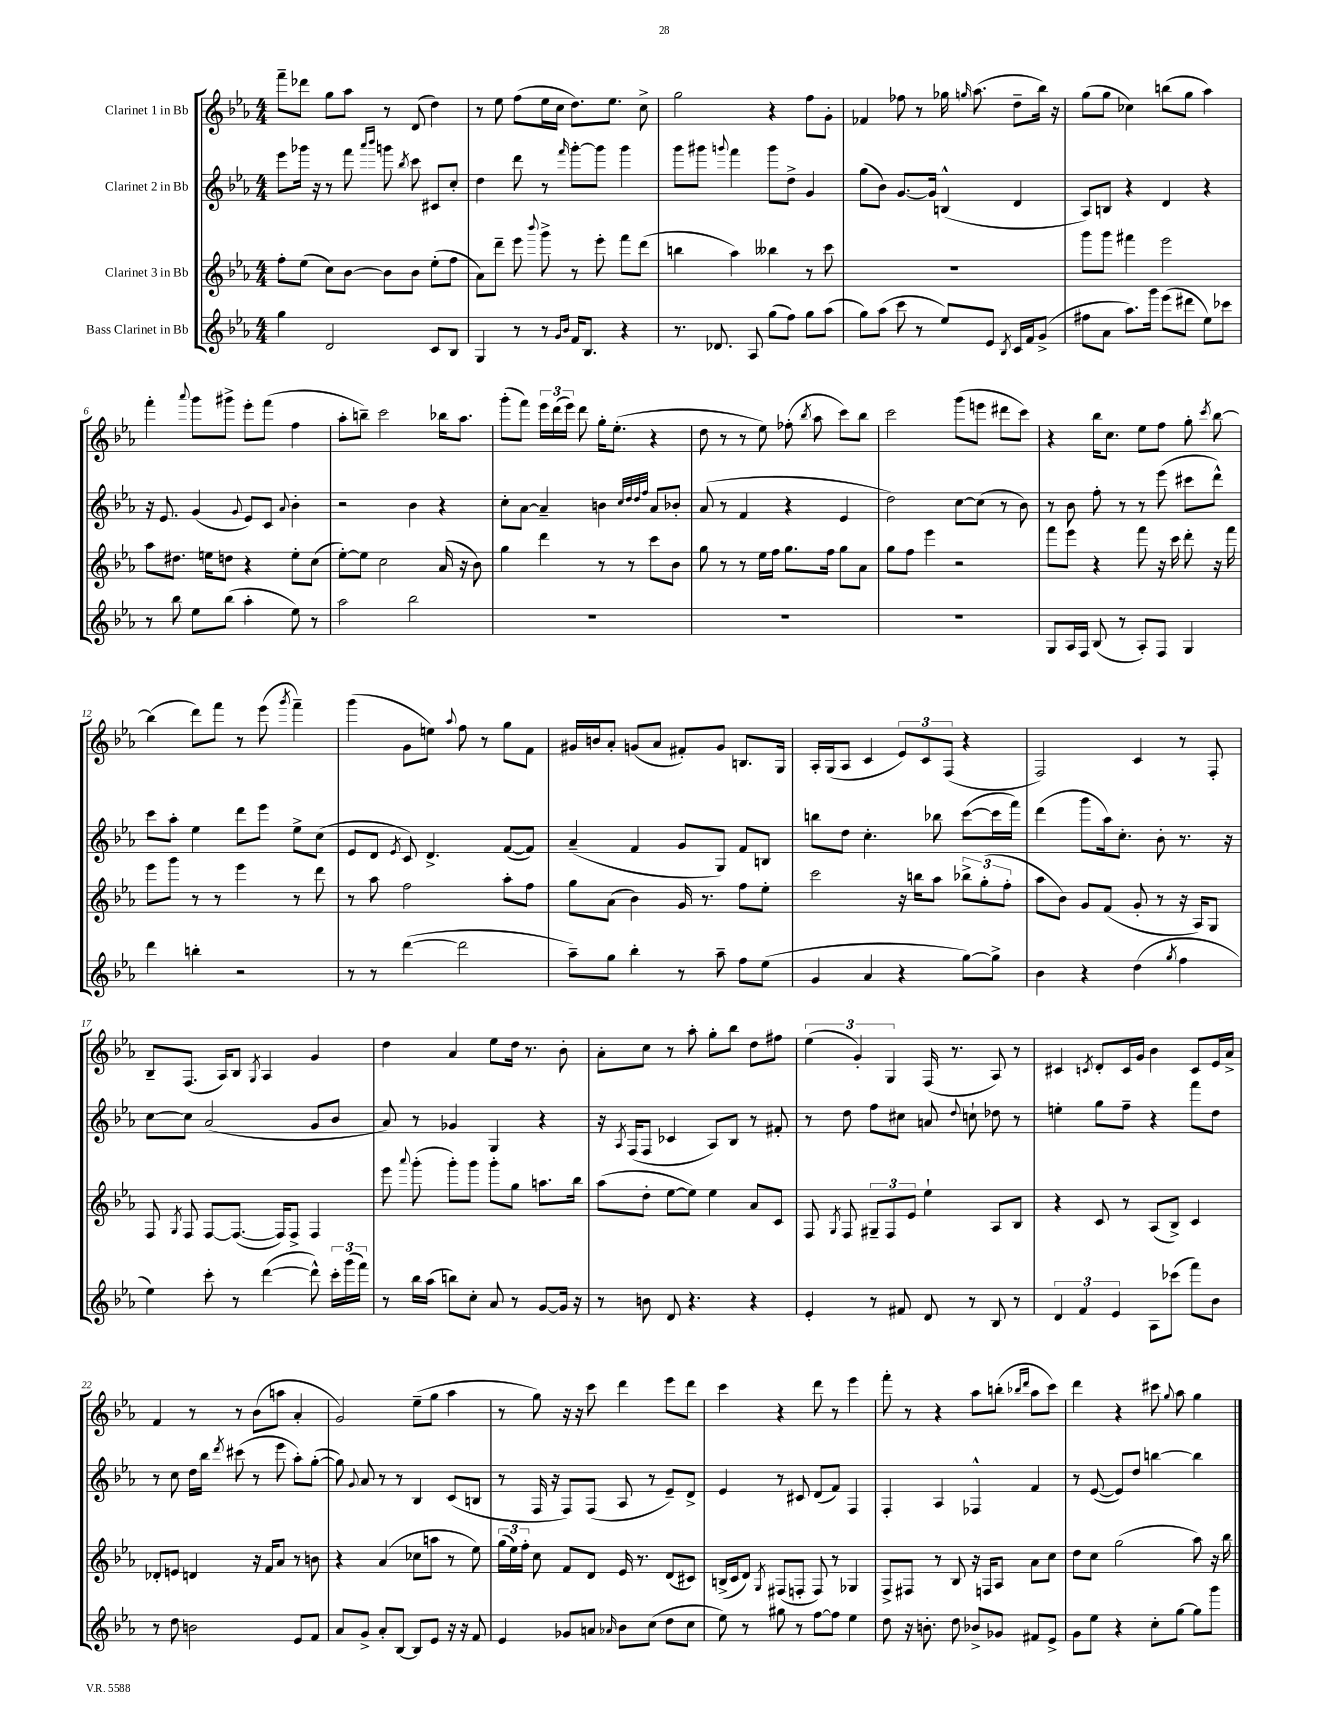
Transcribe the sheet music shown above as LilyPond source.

<<
\new StaffGroup <<
\new Staff = "s0" \with { instrumentName = "Clarinet 1 in Bb" } {
    \clef treble \key ees \major \numericTimeSignature \time 4/4
    \autoBeamOff f'''8[-- des'''8] g''8[ aes''8] r8 d'8( d''4) |
    r8 ees''8 f''8[( ees''16 c''16] d''8.[) ees''8.] c''8-> |
    g''2 r4 f''8[ g'8]-. |
    fes'4 fes''8 r8 ges''16 \grace { g''16 } aes''8.( d''8[-- bes''16]) r16 |
    g''8[( g''8] ces''4) b''8[( g''8] aes''4) |
    f'''4-. \appoggiatura { aes'''8 } g'''8[ gis'''8]-> ees'''8[-. f'''8]( f''4 |
    aes''8[-. b''8]--) c'''2 bes''16[ aes''8.] |
    g'''8[-.( f'''8]) \tuplet 3/2 { ees'''16[ d'''16( ees'''16]) } d'''8 g''16[-. ees''8.]-.( r4 |
    d''8 r8 r8 ees''8) fes''8-.( \acciaccatura { bes''8 } aes''8 c'''8[) bes''8] |
    c'''2 g'''8[( e'''8] dis'''8[ c'''8]) |
    r4 bes''16[ c''8.] ees''8[ f''8] g''8-. \acciaccatura { c'''8 } bes''8~ |
    bes''4( d'''8[) f'''8] r8 ees'''8( \acciaccatura { g'''8 } f'''4--) |
    g'''4( g'8[ e''8]) \appoggiatura { aes''8 } f''8 r8 g''8[ f'8] |
    gis'16[ b'16 aes'8]-. g'8[( aes'8] fis'8[-.) g'8] b8.[ g16] |
    aes16[-. g16( aes8] c'4 \tuplet 3/2 { ees'8[) c'8 f8]( } r4 |
    f2) c'4 r8 f8-. |
    bes8[-- f8.]( aes16[) bes8] \acciaccatura { g8 } aes4 g'4 |
    d''4 aes'4 ees''8[ d''16] r8. bes'8-. |
    aes'8[-. c''8] r8 aes''8-. g''8[-. bes''8] d''8[ fis''8] |
    \tuplet 3/2 { ees''4( g'4-.) g4 } f16( r8. aes8) r8 |
    cis'4 \acciaccatura { c'8 } d'8[-. c'16 g'16] bes'4 c'8[ ees'16 aes'16]-> |
    f'4 r8 r8 bes'8[( a''8] aes'4-. |
    g'2) ees''8[--( g''8] aes''4 |
    r8 g''8) r16 r16 c'''8 d'''4 ees'''8[ d'''8] |
    c'''4 r4 d'''8 r8 ees'''4 |
    f'''8-. r8 r4 aes''8[ b''8]-.( \grace { bes''16[ d'''16] } aes''8[ c'''8]) |
    d'''4 r4 cis'''8 \appoggiatura { g''8 } aes''8 g''4 \bar "|." |
}
\new Staff = "s1" \with { instrumentName = "Clarinet 2 in Bb" } {
    \clef treble \key ees \major \numericTimeSignature \time 4/4
    \autoBeamOff ees'''8[ ges'''16] r16 r8 f'''8 \grace { aes'''16[ bes'''16] } g'''8 \acciaccatura { bes''8 } c'''8 cis'8[ c''8]-. |
    d''4 d'''8 r8 \grace { f'''16 } g'''8[~-. g'''8] g'''4 |
    g'''8[ gis'''8] \appoggiatura { g'''8 } f'''4 g'''8[ d''8]-> g'4 |
    g''8[( bes'8]) g'8.[~ g'16] b4-^( d'4 |
    aes8[) b8] r4 d'4 r4 |
    r16 ees'8. g'4( \appoggiatura { g'8 } ees'8[) c'8] \appoggiatura { aes'8 } bes'4-. |
    r2 bes'4 r4 |
    c''8[-. aes'8]~ aes'4-- b'4 \grace { c''32[ d''32 d''32 f''32] } aes'8[ bes'8]-. |
    aes'8( r8 f'4 r4 ees'4 |
    d''2) c''8[~ c''8]( r8 bes'8) |
    r8 bes'8 f''8-. r8 r8 ees'''8( cis'''8[ d'''8]-^) |
    c'''8[ aes''8]-. ees''4 d'''8[ ees'''8] ees''8[-> c''8]( |
    ees'8[ d'8] \acciaccatura { ees'8 } c'8) d'4.-> f'8[~( f'8]) |
    aes'4--( f'4 g'8[ g8]) f'8[ b8] |
    b''8[ d''8] c''4.-. bes''8 c'''8[~( c'''16 f'''16]) |
    d'''4( g'''8[ aes''16) c''8.]-. bes'8-. r8. r16 |
    c''8[~ c''8] aes'2( g'8[ bes'8] |
    aes'8) r8 ges'4 g4 r4 |
    r16 \acciaccatura { aes8 } f16[( f8] ces'4 aes8[) bes8] r8 fis'8-. |
    r8 d''8 f''8[ cis''8] a'8 \appoggiatura { d''8 } c''8-! des''8 r8 |
    e''4-. g''8[ f''8]-- r4 f'''8[ d''8] |
    r8 c''8 d''16[ bes''16] \acciaccatura { d'''8 } cis'''8( r8 ees'''8 aes''8[-.) g''8]~-.( |
    g''8) \appoggiatura { g'8 } aes'8 r8 r8 bes4 c'8[( b8] |
    r8 f16 r16 f8[) f8]( aes8 r8 ees'8[--) d'8]-> |
    ees'4 r8 cis'8 d'8[( f'8]) f4 |
    f4-. aes4 fes4-^ f'4 |
    r8 ees'8~( ees'8[) d''8] b''4~ b''4 \bar "|." |
}
\new Staff = "s2" \with { instrumentName = "Clarinet 3 in Bb" } {
    \clef treble \key ees \major \numericTimeSignature \time 4/4
    \autoBeamOff f''8[-. ees''8]( c''8[) bes'8]~ bes'8[ bes'8] ees''8[-.( f''8] |
    aes'8[) d'''8]-- ees'''8 \appoggiatura { bes'''8 } g'''8-> r8 ees'''8-. f'''8[ d'''8]( |
    b''4 aes''4) beses''4 r8 c'''8 |
    R1 |
    g'''8[ g'''8] fis'''4 ees'''2 |
    aes''8[ dis''8.] e''16[ d''8] r4 e''8[-. c''8]( |
    ees''8[~-.) ees''8] c''2 aes'16( r16 bes'8) |
    g''4 d'''4 r8 r8 c'''8[ bes'8] |
    g''8 r8 r8 ees''16[ f''16] g''8.[ f''16] g''8[ aes'8] |
    g''8[ f''8] ees'''4 r2 |
    f'''8[ ees'''8] r4 f'''8 r16 c'''16 d'''8-. r16 f'''16 |
    ees'''8[ g'''8] r8 r8 ees'''4 r8 d'''8 |
    r8 aes''8 f''2 aes''8[-. f''8] |
    g''8[ aes'8]( bes'4) g'16 r8. f''8[ ees''8]-. |
    c'''2 r16 b''16[ aes''8] \tuplet 3/2 { bes''8[-> g''8-.( f''8]-. } |
    aes''8[ bes'8]) g'8[ f'8]( g'8-. r8 r16 aes16[) g8] |
    f8 \acciaccatura { g8 } f8 f8[~ f8.]~( f16[) f8]-> f4 |
    ees'''8 \appoggiatura { aes'''8 } g'''8-.( g'''8[-.) g'''8] g'''8[-. g''8] a''8.[ bes''16] |
    aes''8[( d''8]-. ees''8[~ ees''8]) ees''4 aes'8[ c'8] |
    f8 \acciaccatura { g8 } f8 \tuplet 3/2 { gis8[-- f8 ees'8] } ees''4-! aes8[ bes8] |
    r4 c'8 r8 aes8[( bes8]->) c'4 |
    des'8[-. e'8] d'4 r16 f'16[ aes'8] r8 b'8 |
    r4 aes'4( ces''8[ a''8] r8 ees''8) |
    \tuplet 3/2 { g''16[( ees''16) f''16]-. } c''8 f'8[ d'8] ees'16 r8. d'8[( cis'8]) |
    b16[->( c'16 d'8]) \acciaccatura { g8 } fis8[( f8]-. f8) r8 ges4 |
    f8[-> fis8] r8 bes8 r16 f16[ aes8] aes'8[ c''8] |
    d''8[ c''8] g''2( aes''8) r16 bes''16 \bar "|." |
}
\new Staff = "s3" \with { instrumentName = "Bass Clarinet in Bb" } {
    \clef treble \key ees \major \numericTimeSignature \time 4/4
    \autoBeamOff g''4 d'2 c'8[ bes8] |
    g4 r8 r8 \grace { g'16[ bes'16] } f'16[ bes8.] r4 |
    r8. des'8. aes8 g''8[( f''8]) g''8[ aes''8]( |
    g''8[) aes''8]( c'''8 r8 ees''8[) ees'8] \acciaccatura { bes8 } c'16[ f'16 g'8]->( |
    fis''8[ aes'8] aes''8.[) g'''16] ees'''8[( dis'''8] ees''8[) ces'''8] |
    r8 bes''8 ees''8[ bes''8]( aes''4-. ees''8) r8 |
    aes''2 bes''2 |
    R1 |
    R1 |
    R1 |
    g8[ aes16 f16] bes8( r8 aes8[-.) f8] g4 |
    d'''4 b''4-. r2 |
    r8 r8 d'''4~( d'''2 |
    aes''8[--) g''8] bes''4-. r8 aes''8-- f''8[ ees''8]( |
    g'4 aes'4 r4 g''8[~) g''8]-> |
    bes'4 r4 d''4( \acciaccatura { g''8 } f''4 |
    ees''4) c'''8-. r8 d'''4~( d'''8-^) \tuplet 3/2 { c'''16[-. g'''16( f'''16]) } |
    r8 bes''16[ aes''16]( b''8[) c''8]-. aes'8 r8 g'8[~ g'16] r16 |
    r8 b'8 d'8 r4. r4 |
    ees'4-. r8 fis'8 d'8 r8 bes8 r8 |
    \tuplet 3/2 { d'4 f'4 ees'4 } aes8[ ces'''8]( f'''8[) bes'8] |
    r8 d''8 b'2 ees'8[ f'8] |
    aes'8[ g'8]-> aes'8[-. bes8]~ bes8[ ees'8] r16 r16 f'8 |
    ees'4 ges'8[ a'8] \grace { aes'16 } bes'8[ c''8]( d''8[ c''8] |
    ees''8) r8 gis''8 r8 f''8[~ f''8] ees''4 |
    d''8 r16 b'8.-. d''8 bes'8[-> ges'8] fis'8[ ees'8]-> |
    g'8[ ees''8] r4 c''8[-. g''8]~ g''8[ g'''8] \bar "|." |
}
>>
>>
